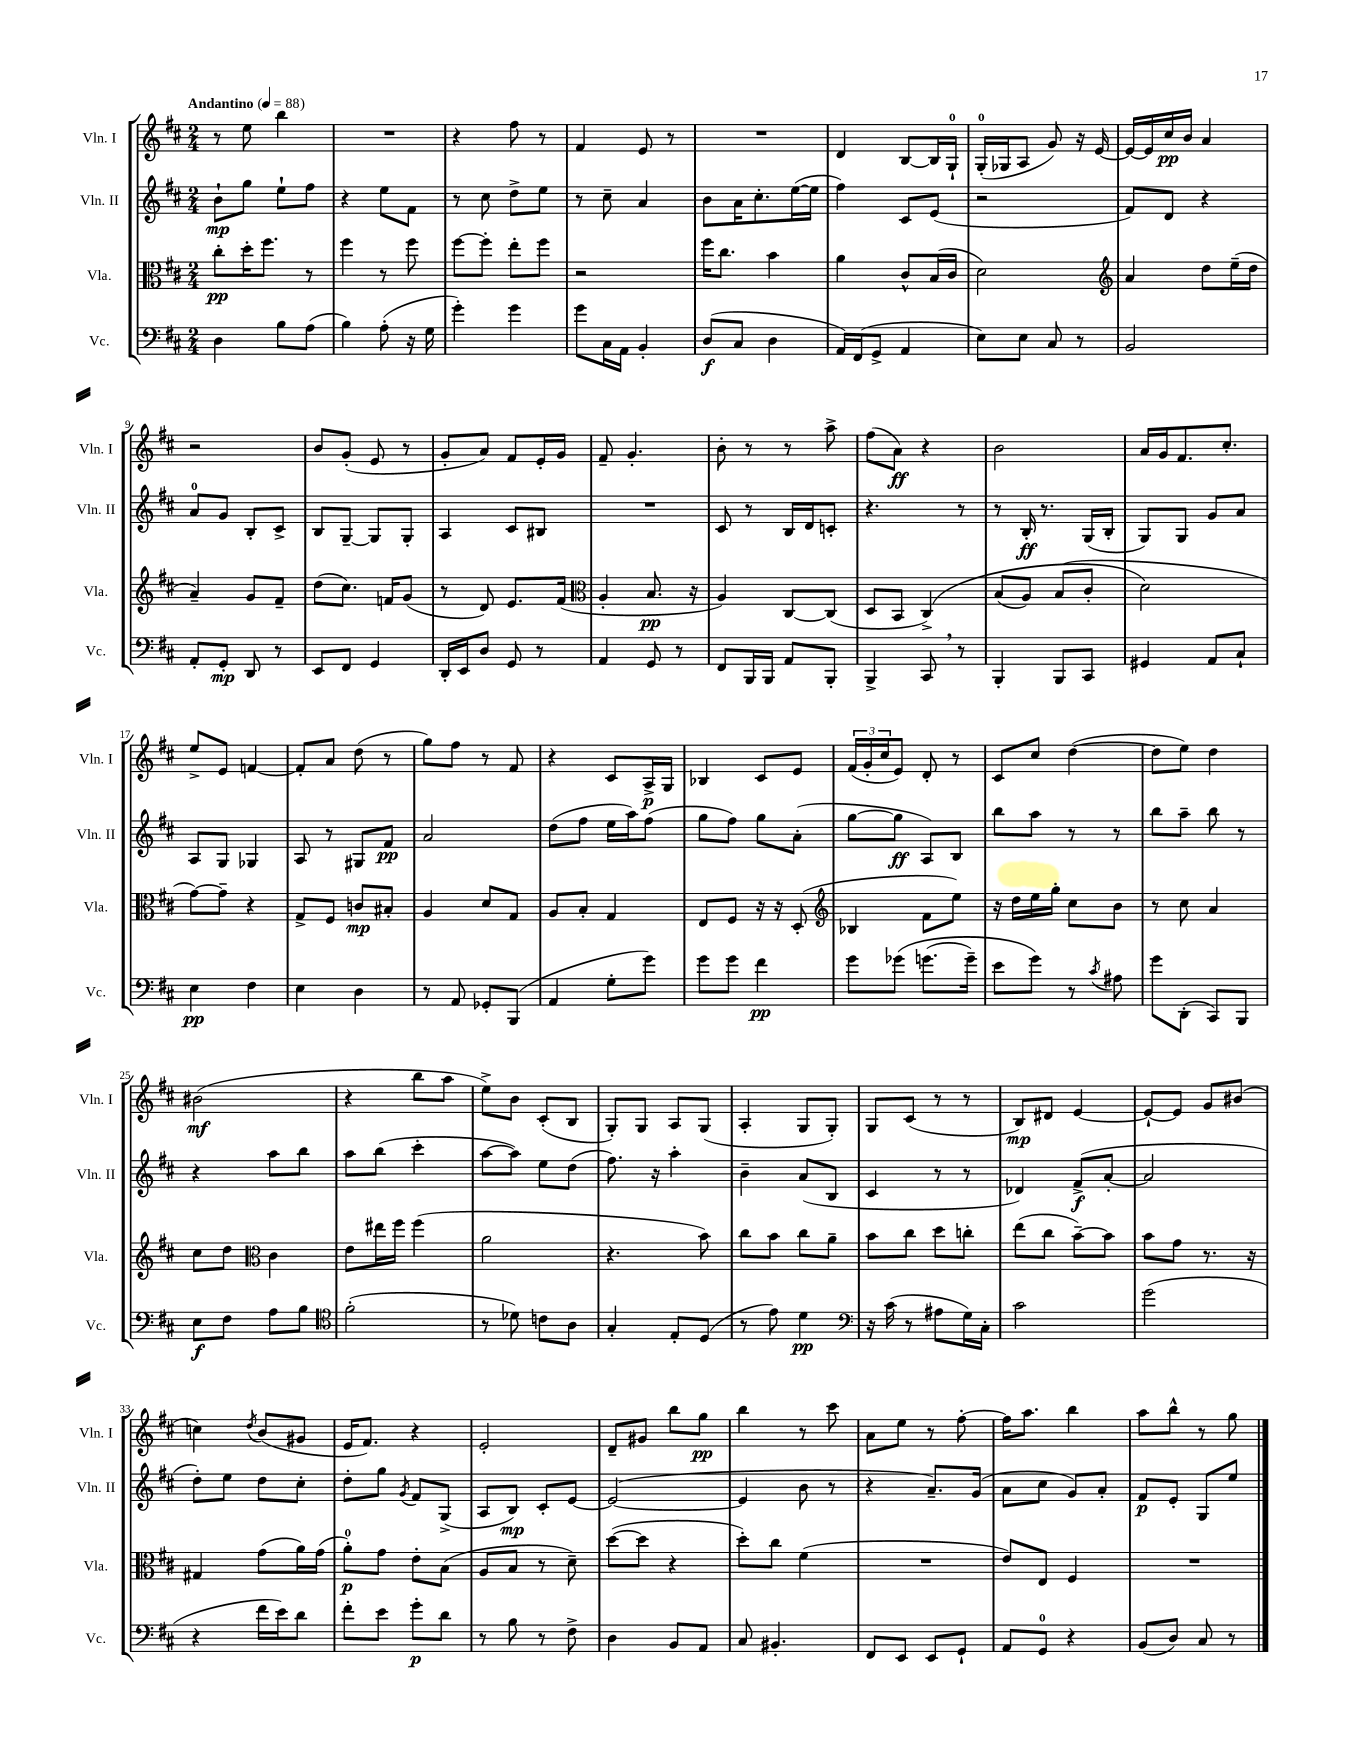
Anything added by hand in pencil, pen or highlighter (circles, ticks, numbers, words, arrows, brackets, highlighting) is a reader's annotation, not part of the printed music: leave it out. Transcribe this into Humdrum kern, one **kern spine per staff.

**kern	**kern	**kern	**kern
*staff4	*staff3	*staff2	*staff1
*clefF4	*clefC3	*clefG2	*clefG2
*k[f#c#]	*k[f#c#]	*k[f#c#]	*k[f#c#]
*M2/4	*M2/4	*M2/4	*M2/4
*MM88	*MM88	*MM88	*MM88
4D\	8cc#'\L	8b`\L	8r
.	16dd'\K	8gg\J	8ee\
.	8.ff#\J	.	.
8B\L	.	8ee`\L	4bb\
(8A\J	8r	8ff#\J	.
=	=	=	=
4B\)	4ff#\	4r	2r
(8A'\	8r	8ee\L	.
16r	8ff#\	8f#\J	.
16G\	.	.	.
=	=	=	=
4g'\)	[8ff#\L	8r	4r
.	8ff#'\]J	8cc#\	.
4g\	8ee'\L	8dd^\L	8ff#\
.	8ff#\J	8ee\J	8r
=	=	=	=
8g\L	2r	8r	4f#/
16C#\L	.	8cc#~\	.
16AA\JJ	.	.	.
4BB'/	.	4a/	8e/
.	.	.	8r
=	=	=	=
(8D/L	16ff#\LK	8b\L	2r
.	8.cc#\J	.	.
8C#/J	.	16a\K	.
.	.	8.cc#'\	.
4D\	4b\	.	.
.	.	([16ee\L	.
.	.	16ee\]JJ	.
=	=	=	=
16AA/LL)	4a\	4ff#\)	4d/
(16FF#/J	.	.	.
8GG^/J	.	.	.
4AA/	8c#^^/L	8c#/L	[8B/L
.	(16B/L	(8e/J	16B/]L
.	16c#/JJ	.	16G`/JJ
=	=	=	=
8E\L)	2d\)	2r	(16G'/LL
.	.	.	16G-/J
8E\J	.	.	8A/J
8C#/	.	.	8g/)
8r	.	.	16r
.	.	.	[16e/
=	=	=	=
*	*clefG2	*	*
2BB/	4a/	8f#/L)	16e/_LL
.	.	.	16e/]
.	.	8d/J	16cc#/
.	.	.	16b/JJ
.	8dd\L	4r	4a/
.	(16ee~\L	.	.
.	16dd\JJ	.	.
=	=	=	=
8AA'/L	4a~/)	8a/L	2r
8GG'/J	.	8g/J	.
8DD/	8g/L	8B'/L	.
8r	8f#~/J	8c#^/J	.
=	=	=	=
8EE/L	(8dd\L	8B/L	8b/L
8FF#/J	8.cc#\J)	[8G~/J	(8g'/J
4GG/	.	8G/]L	8e/
.	16f/LK	.	.
.	(8g/J	8G'/J	8r
=	=	=	=
16DD'/LL	8r	4A/	8g'/L
16EE/J	.	.	.
8D/J	8d/)	.	8a/J)
8GG/	8.e/L	8c#/L	8f#/L
8r	.	8B#/J	16e'/L
.	(16f#/Jk	.	16g/JJ
=	=	=	=
*	*clefC3	*	*
4AA/	4A'/	2r	8f#~/
.	.	.	4.g'/
8GG/	8.B/	.	.
8r	.	.	.
.	16r	.	.
=	=	=	=
8FF#/L	4A/)	8c#/	8b'\
16BBB/L	.	8r	8r
16BBB/JJ	.	.	.
8AA/L	[8C#/L	16B/LL	8r
.	.	16d/J	.
8BBB'/J	(8C#/]J	8c'/J	8aa^\
=	=	=	=
4BBB^/	8D/L	4.r	(8ff#\L
.	8BB/J	.	8a\J)
8CC#/	&(4C#^/)	.	4r
8r	.	8r	.
=	=	=	=
4BBB'/	(8B/L	8r	2b\
.	8A/J)	16B'/	.
.	.	8.r	.
8BBB/L	(8B/L	.	.
8CC#/J	8c#'/J	(16G/LL	.
.	.	16B'/JJ	.
=	=	=	=
4GG#/	2d\&)	8G/L)	16a/LL
.	.	.	16g/J
.	.	8G/J	8.f#/
8AA/L	.	8g/L	.
.	.	.	8.cc#'/J
8C#`/J	.	8a/J	.
=	=	=	=
4E\	[8g\L)	8A/L	8ee^/L
.	8g~\]J	8G/J	8e/J
4F#\	4r	4G-/	[4f/
=	=	=	=
4E\	8G^/L	8A/	8f'/]L
.	8F#/J	8r	8a/J
4D\	8c/L	8G#/L	(8dd\
.	8B#'/J	8f#/J	8r
=	=	=	=
8r	4A/	2a/	8gg\L)
8AA/	.	.	8ff#\J
8GG-'/L	8d/L	.	8r
(8BBB/J	8G/J	.	8f#/
=	=	=	=
4AA/	8A/L	(8dd\L	4r
.	8B'/J	8ff#\J	.
8G'\L	4G/	16ee\LL	8c#/L
.	.	16aa\J)	.
8g\J)	.	(8ff#\J	16A^/L
.	.	.	16G/JJ
=	=	=	=
8g\L	8E/L	8gg\L	4B-/
8g\J	8F#/J	8ff#\J)	.
4f#\	16r	8gg\L	8c#/L
.	16r	.	.
.	(8D'/	(8a'\J	8e/J
=	=	=	=
*	*clefG2	*	*
8g\L	4B-/	[8gg\L	(24f#/LL
.	.	.	24g'/
.	.	.	24cc#/J
&(8g-\J	.	8gg\]J	8e/J)
(8.g\L	8f#\L	8A/L)	8d'/
.	8ee\J)	8B/J	8r
16g~\Jk)	.	.	.
=	=	=	=
8e\L	16r	8bb\L	8c#/L
.	16dd\LL	.	.
8g\J&)	16ee\	8aa\J	8cc#/J
.	16gg'\JJ	.	.
8r	8cc#\L	8r	([4dd\
8qc#/	.	.	.
8A#\	8b\J	8r	.
=	=	=	=
8g\L	8r	8bb\L	8dd\]L
(8DD'\J	8cc#\	8aa~\J	8ee\J)
8CC#/L)	4a/	8bb\	4dd\
8BBB/J	.	8r	.
=	=	=	=
8E\L	8cc#\L	4r	(2b#\
8F#\J	8dd\J	.	.
*	*clefC3	*	*
8A\L	4c#\	8aa\L	.
8B\J	.	8bb\J	.
=	=	=	=
*clefC4	*	*	*
(2f#'\	8e\L	8aa\L	4r
.	16ee#\L	(8bb\J	.
.	16ff#\JJ	.	.
.	(4ff#\	4ccc#'\	8bb\L
.	.	.	8aa\J
=	=	=	=
8r	2a\	[8aa\L	8ee^\L)
8d-\)	.	8aa\]J)	8b\J
8c\L	.	8ee\L	(8c#'/L
8A\J	.	(8dd\J	8B/J
=	=	=	=
4G'/	4.r	8.ff#\)	8G'/L)
.	.	.	8G/J
.	.	16r	.
8E'/L	.	4aa'\	8A/L
(8D/J	8b\)	.	(8G/J
=	=	=	=
8r	8cc#\L	4b~\	4A'/
8e\)	8b\J	.	.
4d\	8cc#\L	(8a/L	8G/L
.	8a~\J	8B/J	8G'/J)
=	=	=	=
*clefF4	*	*	*
16r	8b\L	4c#/	8G/L
(16c#\	.	.	.
8r	8cc#\J	.	(8c#/J
8A#\L	8dd\L	8r	8r
16G\L)	8cc'\J	8r	8r
16C#'\JJ	.	.	.
=	=	=	=
2c#\	(8ee\L	4d-/)	8B/L)
.	8cc#\J	.	8d#/J
.	[8b~\L)	(8f#^/L	[4e/
.	8b\]J	[8a'/J	.
=	=	=	=
(2g\	8b\L	2a/]	8e`/_L
.	8g\J	.	8e/]J
.	8.r	.	8g/L
.	.	.	(8b#/J
.	16r	.	.
=	=	=	=
4r	4G#/	8dd'\L)	4cc\)
.	.	8ee\J	.
.	.	.	8qdd/
16f#\LL	(8g\L	8dd\L	(8b/L
16e\J)	.	.	.
8d\J	16a\L)	8cc#'\J	8g#/J
.	(16g\JJ	.	.
=	=	=	=
8f#'\L	8a'\L)	8dd'\L	16e/LK
.	.	.	8.f#/J)
8e\J	8g\J	8gg\J	.
.	.	8qg/	.
8g'\L	8e'\L	8f#/L	4r
8d\J	(8B\J	(8G^/J	.
=	=	=	=
8r	8A/L	8A/L	2e'/
8B\	8B/J	8B/J)	.
8r	8r	8c#'/L	.
8F#^\	8d~\)	[8e/J	.
=	=	=	=
4D\	([8dd\L	(2e/_	8d~/L
.	8dd\]J	.	8g#/J
8BB/L	4r	.	8bb\L
8AA/J	.	.	8gg\J
=	=	=	=
8C#/	8dd'\L)	4e/]	4bb\
4.BB#'/	8cc#\J	.	.
.	(4f#\	8b\	8r
.	.	8r	8ccc#\
=	=	=	=
8FF#/L	2r	4r	8a\L
8EE/J	.	.	8ee\J
8EE/L	.	8.a~/L)	8r
8GG`/J	.	.	[8ff#'\
.	.	(16g/Jk	.
=	=	=	=
8AA/L	8e/L)	8a\L	16ff#\]LK
.	.	.	8.aa\J
8GG/J	8E/J	8cc#\J	.
4r	4F#/	8g/L)	4bb\
.	.	8a'/J	.
=	=	=	=
(8BB/L	2r	8f#/L	8aa\L
8D/J)	.	8e'/J	8bb^^\J
8C#/	.	8G/L	8r
8r	.	8ee/J	8gg\
==	==	==	==
*-	*-	*-	*-
